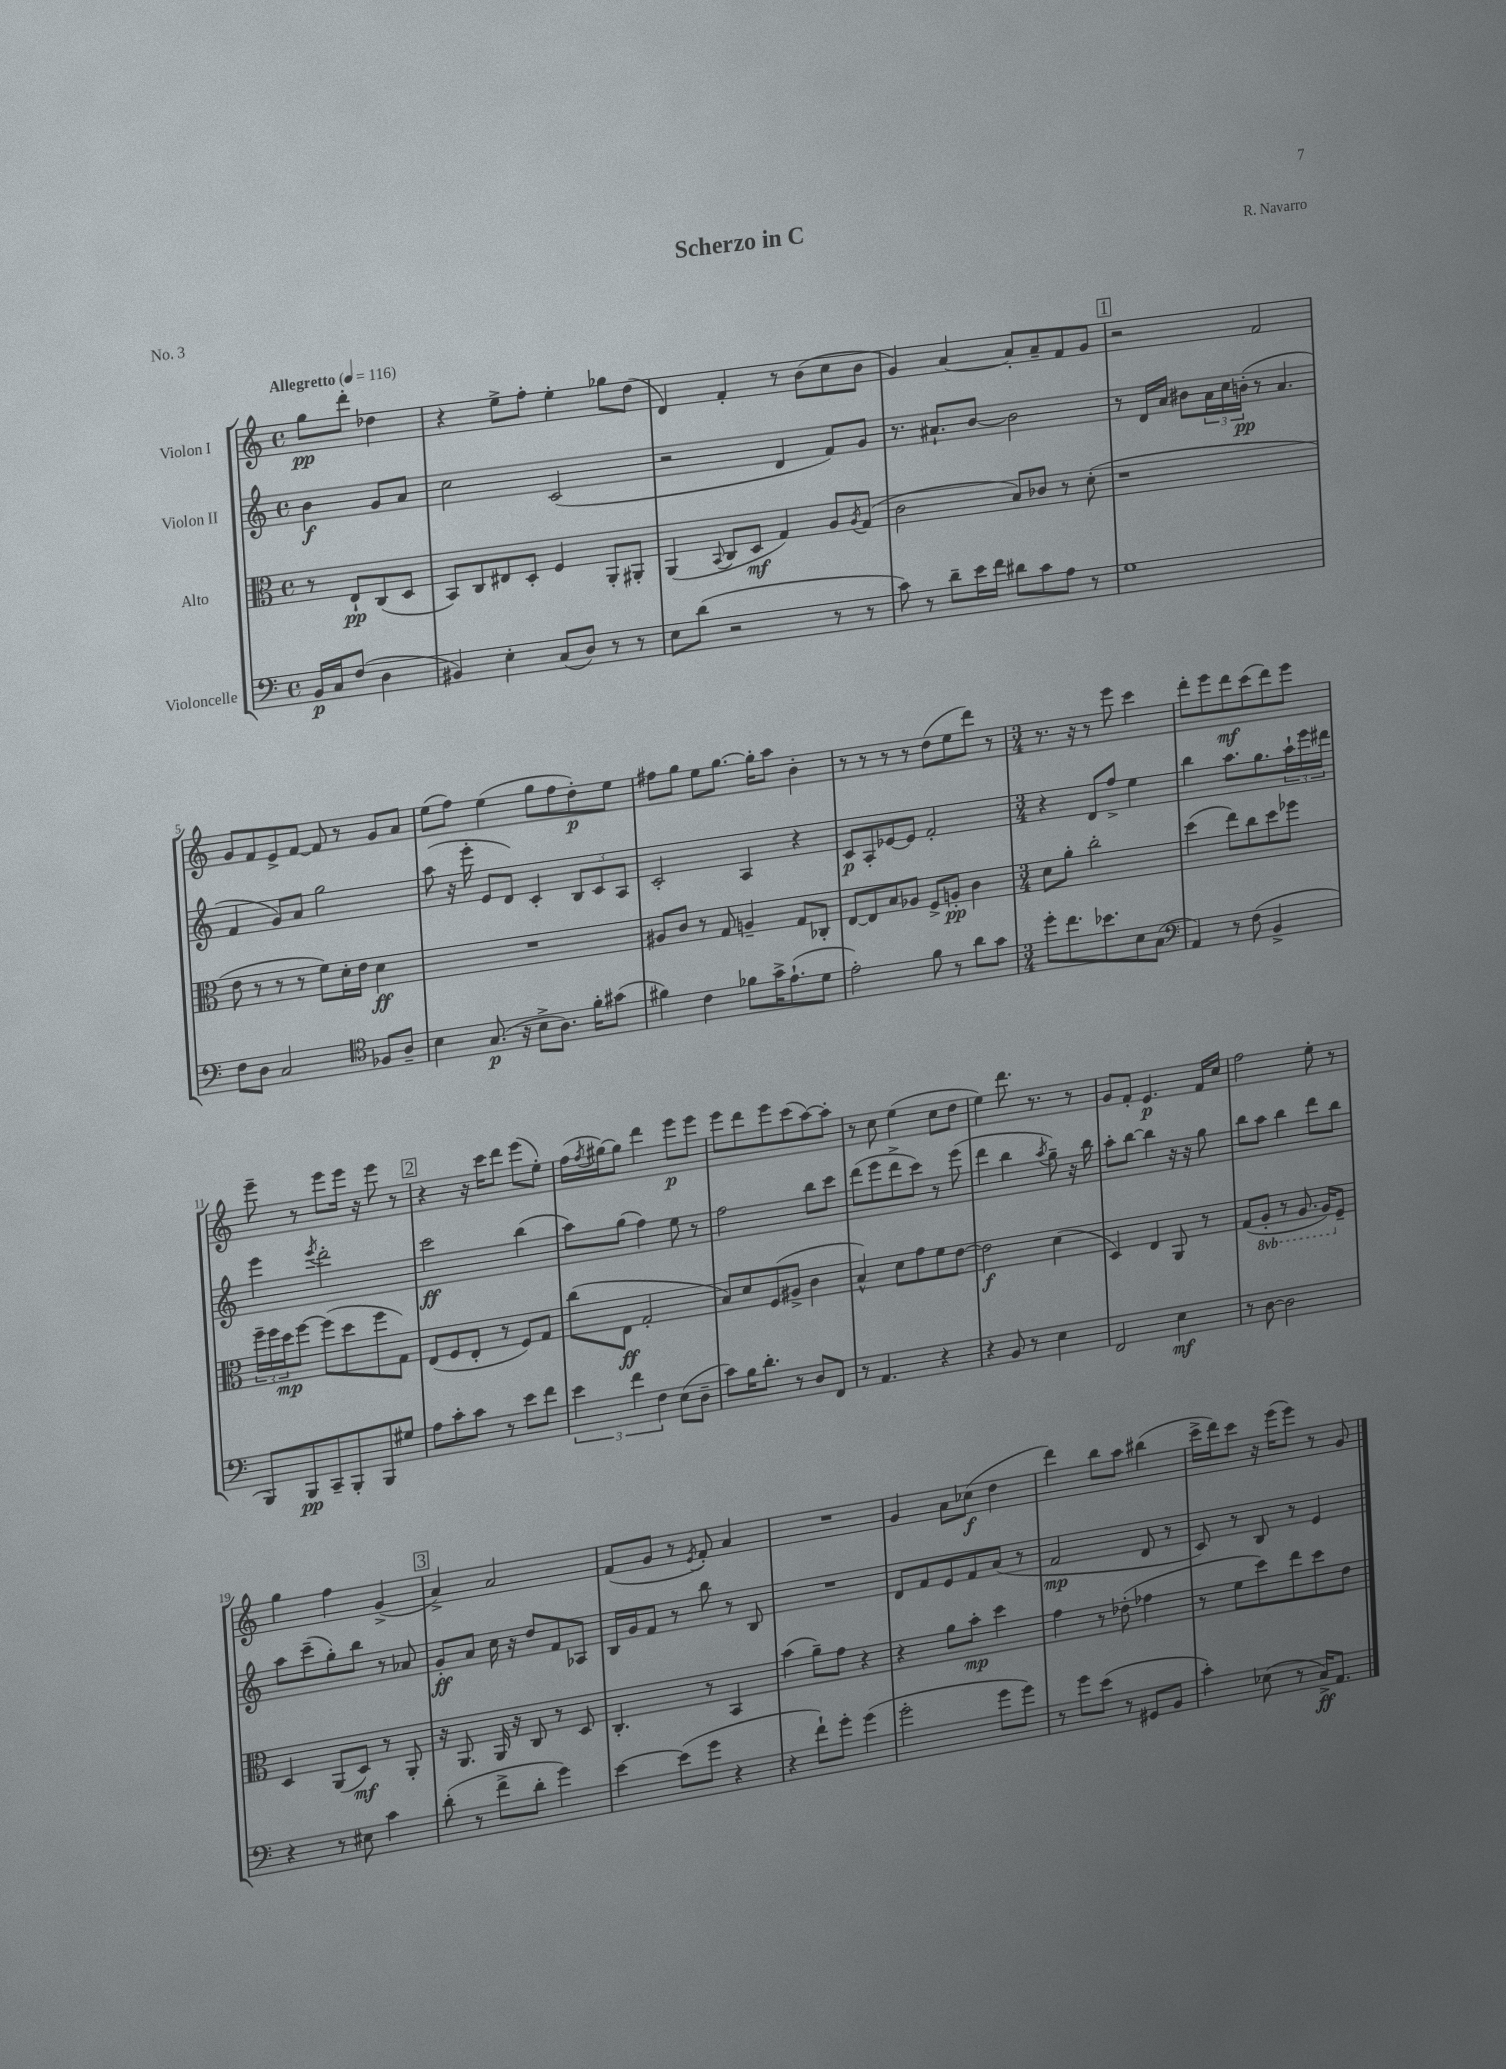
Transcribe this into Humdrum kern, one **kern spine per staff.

**kern	**dynam	**kern	**dynam	**kern	**dynam	**kern	**dynam
*part4	*part4	*part3	*part3	*part2	*part2	*part1	*part1
*staff4	*staff4	*staff3	*staff3	*staff2	*staff2	*staff1	*staff1
*I"Violoncelle	*	*I"Alto	*	*I"Violon II	*	*I"Violon I	*
*clefF4	*	*clefC3	*	*clefG2	*	*clefG2	*
*k[]	*	*k[]	*	*k[]	*	*k[]	*
*M4/4	*	*M4/4	*	*M4/4	*	*M4/4	*
*met(c)	*	*met(c)	*	*met(c)	*	*met(c)	*
*MM116	*	*MM116	*	*MM116	*	*MM116	*
=	=	=	=	=	=	=	=
!	!	!	!	!	!	!LO:TX:a:B:t=Allegretto	!
16BB/LL	p	8r	.	4b\	f	8gg\L	pp
16C/J	.	.	.	.	.	.	.
(8F/J	.	8E`/L	pp	.	.	8ddd'\J	.
4D\	.	(8C/	.	8g/L	.	4dd-X\	.
.	.	8D/J	.	8a/J	.	.	.
=1	=1	=1	=1	=1	=1	=1	=1
4BB#X/)	.	8BB/L)	.	2cc\	.	4r	.
.	.	8C/	.	.	.	.	.
4E'\	.	8E#X/	.	.	.	8ee^\L	.
.	.	8D'/J	.	.	.	8ff'\J	.
(8C/L	.	4F/	.	(2c/	.	4ee'\	.
8D/J)	.	.	.	.	.	.	.
8r	.	8AA'/L	.	.	.	8gg-X\L	.
8r	.	8AA#X'/J	.	.	.	(8dd\J	.
=2	=2	=2	=2	=2	=2	=2	=2
8E\L	.	(4AA/	.	2r	.	4d/)	.
(8d\J	.	.	.	.	.	.	.
.	.	8qqBB/	.	.	.	.	.
2r	.	8C/L	.	.	.	4f'/	.
.	.	8D/J	mf	.	.	.	.
.	.	4G/)	.	4d/	.	8r	.
.	.	.	.	.	.	(8b\L	.
8r	.	8A/L	.	8f/L)	.	8cc\	.
.	.	8qA/	.	.	.	.	.
8r	.	(8G/J	.	8g/J	.	8b\J	.
=3	=3	=3	=3	=3	=3	=3	=3
8c\)	.	2c\	.	8.r	.	4g/)	.
8r	.	.	.	.	.	.	.
.	.	.	.	8.a#X`/L	.	.	.
8d~\L	.	.	.	.	.	[4a/	.
16e\L	.	.	.	[8b/J	.	.	.
16f\JJ	.	.	.	.	.	.	.
8d#X\L	.	8B/L)	.	2b\]	.	8a'/L]	.
8c\	.	8c-X/J	.	.	.	8a~/	.
8A\J	.	8r	.	.	.	8f/	.
8r	.	(8d'\	.	.	.	8g/J	.
!!LO:REH:place=s1:t=1
=4	=4	=4	=4	=4	=4	=4	=4
1G	.	1r	.	8r	.	2r	.
.	.	.	.	16d/LL	.	.	.
.	.	.	.	16a/JJ	.	.	.
.	.	.	.	8b#X\L	.	.	.
.	.	.	.	24a\L	.	.	.
.	.	.	.	24cc\	.	.	.
.	.	.	.	(24bn'\JJ	pp	.	.
.	.	.	.	8r	.	2f/	.
.	.	.	.	4.a/	.	.	.
!!LO:LB:g=z
=5	=5	=5	=5	=5	=5	=5	=5
8F\L	.	8e\	.	4f/	.	8g/L	.
8D\J	.	8r	.	.	.	8f/	.
2C/	.	8r	.	8g/L)	.	8e^/	.
.	.	8r	.	8a/J	.	[8f/J	.
.	.	8f\L)	.	2gg\	.	8f/]	.
.	.	16d'\L	.	.	.	8r	.
.	.	16e\JJ	.	.	.	.	.
*clefC4	*	*	*	*	*	*	*
8F-X/L	.	4d\	ff	.	.	8g/L	.
8A~/J	.	.	.	.	.	8a/J	.
=6	=6	=6	=6	=6	=6	=6	=6
4B\	.	1r	.	(8aa\	.	(8ee\L	.
.	.	.	.	16r	.	8ff\J)	.
.	.	.	.	16eee'\	.	.	.
(8.G/	p	.	.	8e/L	.	(4ee\	.
.	.	.	.	8d/J)	.	.	.
16r	.	.	.	.	.	.	.
8B^\L	.	.	.	4c'/	.	8gg\L	.
8.A\J)	.	.	.	.	.	8ff\	.
.	.	.	.	12B/L	.	8dd'\)	p
16f'\KL	.	.	.	.	.	.	.
.	.	.	.	12c/	.	.	.
(8g#X\J	.	.	.	.	.	8ee\J	.
.	.	.	.	12A/J	.	.	.
=7	=7	=7	=7	=7	=7	=7	=7
4f#X\)	.	8A#X/L	.	2c'/	.	8ff#X\L	.
.	.	8c/J	.	.	.	8gg\J	.
4c\	.	8r	.	.	.	8ee\L	.
.	.	8G/	.	.	.	[8.gg\J	.
8f-X\L	.	4An~/	.	4A/	.	.	.
.	.	.	.	.	.	16gg'\KL]	.
16g^\K	.	.	.	.	.	8aa\J	.
(8.e`\	.	.	.	.	.	.	.
.	.	8G/L	.	4r	.	4b'\	.
8d\J	.	8C-X'/J	.	.	.	.	.
=8	=8	=8	=8	=8	=8	=8	=8
2e'\)	.	[8E/L	.	8c/L	p	8r	.
.	.	8E/]	.	8A'/	.	8r	.
.	.	8B/	.	[8e-X/	.	8r	.
.	.	8A-X/J	.	8e-/J]	.	8r	.
8f\	.	8F^/L	.	2f'/	.	(8dd\L	.
8r	.	8An'/J	pp	.	.	8ee\	.
8a\L	.	4c\	.	.	.	8ddd\J)	.
8g\J	.	.	.	.	.	8r	.
=9	=9	=9	=9	=9	=9	=9	=9
*M3/4	*	*M3/4	*	*M3/4	*	*M3/4	*
8dd'\L	.	8d\L	.	4r	.	8.r	.
8.cc\	.	8a'\J	.	.	.	.	.
.	.	.	.	.	.	16r	.
.	.	2cc'\	.	8d/L	.	8r	.
8.b-X\	.	.	.	.	.	.	.
.	.	.	.	8ff^/J	.	8eee\	.
8B\	.	.	.	4ee\	.	4ccc\	.
(8G\J	.	.	.	.	.	.	.
=10	=10	=10	=10	=10	=10	=10	=10
*clefF4	*	*	*	*	*	*	*
4AA/)	.	(4dd\	.	4bb\	.	8ddd'\L	.
.	.	.	.	.	.	8eee\	.
8r	.	8ee\L)	.	8.aa\L	.	8ddd\	mf
(8F\	.	8cc\	.	.	.	(8ccc\	.
.	.	.	.	8.gg\	.	.	.
4BB^/	.	8dd\	.	.	.	8ddd\)	.
.	.	8ff-X\J	.	24aa`\L	.	8eee\J	.
.	.	.	.	24eee\	.	.	.
.	.	.	.	24ddd#X\JJ	.	.	.
!!LO:LB:g=z
=11	=11	=11	=11	=11	=11	=11	=11
8BBB/L)	.	24ff~\LL	.	4eee\	.	8eee~\	.
.	.	24ff\	.	.	.	.	.
.	.	24dd\J	mp	.	.	.	.
8BBB/	pp	[8ff\J	.	.	.	8r	.
.	.	.	.	8qeee/	.	.	.
8CC~/	.	(8ff\L]	.	2ddd'\	.	8eee\L	.
8BBB'/	.	8dd\	.	.	.	16eee\Jk	.
.	.	.	.	.	.	16r	.
8BBB/	.	8ff\	.	.	.	8eee\	.
8G#X/J	.	8G\J)	.	.	.	8r	.
!!LO:REH:place=s1:t=2
=12	=12	=12	=12	=12	=12	=12	=12
8A\L	.	(8E/L	.	2ccc\	ff	4r	.
8c'\	.	8F/	.	.	.	.	.
8c\J	.	8E'/J	.	.	.	16r	.
.	.	.	.	.	.	16ccc\KL	.
8r	.	8r	.	.	.	8ddd\J	.
8e\L	.	8F/L)	.	(4bb\	.	(8eee\L	.
8f\J	.	8G/J	.	.	.	8ee'\J)	.
=13	=13	=13	=13	=13	=13	=13	=13
6e\	.	(8cc\L	.	8aa\L)	.	(16ff\LL	.
.	.	.	.	.	.	8qff/	.
.	.	.	.	.	.	[16gg#X\J)	.
.	.	8E\J	ff	(8gg\J	.	8gg#\J]	.
6f\	.	.	.	.	.	.	.
.	.	2G'/	.	4ff\)	.	4ddd\	.
6F\	.	.	.	.	.	.	.
(8E\L	.	.	.	8ee\	.	8eee\L	p
8D~\J	.	.	.	8r	.	8eee\J	.
=14	=14	=14	=14	=14	=14	=14	=14
8c\L)	.	8B/L)	.	2ff\	.	8eee\L	.
16B\K	.	8d/	.	.	.	8ddd\	.
8.d'\J	.	.	.	.	.	.	.
.	.	(8F/	.	.	.	8eee\	.
8r	.	8A#X^/J	.	.	.	(8ccc\	.
8D/L	.	4c\	.	8bb\L	.	[8aa\)	.
8FF/J	.	.	.	8ccc\J	.	8aa'\J]	.
=15	=15	=15	=15	=15	=15	=15	=15
8r	.	4B^^/)	.	(8ddd\L	.	8r	.
4.AA/	.	.	.	8eee\	.	8cc\	.
.	.	8d\L	.	8ddd^\	.	(4ee\	.
.	.	8g\	.	8ccc\J)	.	.	.
4r	.	8f\	.	8r	.	8cc\L	.
.	.	[8e\J	.	(8eee\	.	8dd\J	.
=16	=16	=16	=16	=16	=16	=16	=16
4r	.	2e\]	f	4ddd\	.	4ee\)	.
8BB/	.	.	.	4bb\	.	8.ddd\	.
8r	.	.	.	.	.	.	.
.	.	.	.	.	.	8.r	.
.	.	.	.	8qaa/	.	.	.
4E\	.	(4d\	.	8gg~\)	.	.	.
.	.	.	.	16r	.	8r	.
.	.	.	.	16bb\	.	.	.
=17	=17	=17	=17	=17	=17	=17	=17
2FF/	.	4D/)	.	8aa'\L	.	8g/L	.
.	.	.	.	[8bb\J	.	8f'/J	.
.	.	4E/	.	4bb\]	.	4.e/	p
4E\	mf	8AA/	.	16r	.	.	.
.	.	.	.	16r	.	.	.
.	.	8r	.	8gg\	.	16f/LL	.
.	.	.	.	.	.	16cc/JJ	.
=18	=18	=18	=18	=18	=18	=18	=18
8r	.	(8G/L	.	8bb\L	.	2ff\	.
*	*	*8ba	*	*	*	*	*
[8D\	.	8AA'/J	.	8aa\J	.	.	.
2D\]	.	8r	.	4bb\	.	.	.
.	.	8.AA/	.	.	.	.	.
.	.	.	.	8ddd\L	.	8ee'\	.
.	.	16AA/KL)	.	.	.	.	.
*	*	*X8ba	*	*	*	*	*
.	.	8F~/J	.	8bb\J	.	8r	.
!!LO:LB:g=z
=19	=19	=19	=19	=19	=19	=19	=19
4r	.	4D/	.	8aa\L	.	4gg\	.
.	.	.	.	(8ccc~\	.	.	.
8r	.	(8AA/L	.	8gg'\)	.	4ff\	.
8E#X\	.	8D/J)	mf	8bb\J	.	.	.
4c\	.	8r	.	8r	.	(4g^/	.
.	.	8AA'/	.	8a-X/	.	.	.
!!LO:REH:place=s1:t=3
=20	=20	=20	=20	=20	=20	=20	=20
(8d'\	.	16r	.	8g'/L	ff	4a^/)	.
.	.	8.AA/	.	.	.	.	.
8r	.	.	.	8a/J	.	.	.
8f^\L	.	16AA/	.	16cc\	.	2a/	.
.	.	16r	.	16r	.	.	.
8d'\J	.	8C/	.	8dd/L	.	.	.
4g\)	.	8r	.	8f/	.	.	.
.	.	8D/	.	8A-X/J	.	.	.
=21	=21	=21	=21	=21	=21	=21	=21
[4e\	.	4.C'/	.	16B/LL	.	(8f/L	.
.	.	.	.	16g/J	.	.	.
.	.	.	.	8f/J	.	8g/J	.
(8e\L]	.	.	.	8r	.	8r	.
.	.	.	.	.	.	8qe/	.
8g\J	.	8r	.	8bb\	.	8f'/)	.
4r	.	4BB/	.	8r	.	4a/	.
.	.	.	.	8B/	.	.	.
=22	=22	=22	=22	=22	=22	=22	=22
4r	.	(4b\	.	2.r	.	2.r	.
8f`\L)	.	8a~\L)	.	.	.	.	.
8g'\J	.	8g\J	.	.	.	.	.
(4g\	.	4r	.	.	.	.	.
=23	=23	=23	=23	=23	=23	=23	=23
2g'\	.	4r	.	8d/L	.	4g/	.
.	.	.	.	8f/	.	.	.
.	.	8a\L	.	8e/	.	8a\L	.
.	.	8b'\J	mp	8f/	.	(8cc-X\J	f
8g\L	.	4dd\	.	(8a/J	.	4dd\	.
8g\J)	.	.	.	8r	.	.	.
=24	=24	=24	=24	=24	=24	=24	=24
8r	.	4g\	.	2f/	mp	4ddd\)	.
8g\L	.	.	.	.	.	.	.
(8e\J	.	8r	.	.	.	8bb\L	.
8r	.	(8e-X'\	.	.	.	8aa\J	.
8GG#X/L	.	4g-X\	.	8d/	.	(4bb#X\	.
8BB/J	.	.	.	8r	.	.	.
=25	=25	=25	=25	=25	=25	=25	=25
4c'\)	.	8r	.	8c/)	.	16ccc^\LL	.
.	.	.	.	.	.	16ddd\J)	.
.	.	8f\L	.	8r	.	8ccc\J	.
(8E-X\	.	8dd\)	.	8B/	.	16r	.
.	.	.	.	.	.	(16eee\KL	.
8r	.	8ee\	.	8r	.	8eee\J)	.
16C^/KL)	ff	8dd\	.	4e/	.	8r	.
8.AA/J	.	.	.	.	.	.	.
.	.	8e\J	.	.	.	8g/	.
==	==	==	==	==	==	==	==
*-	*-	*-	*-	*-	*-	*-	*-
